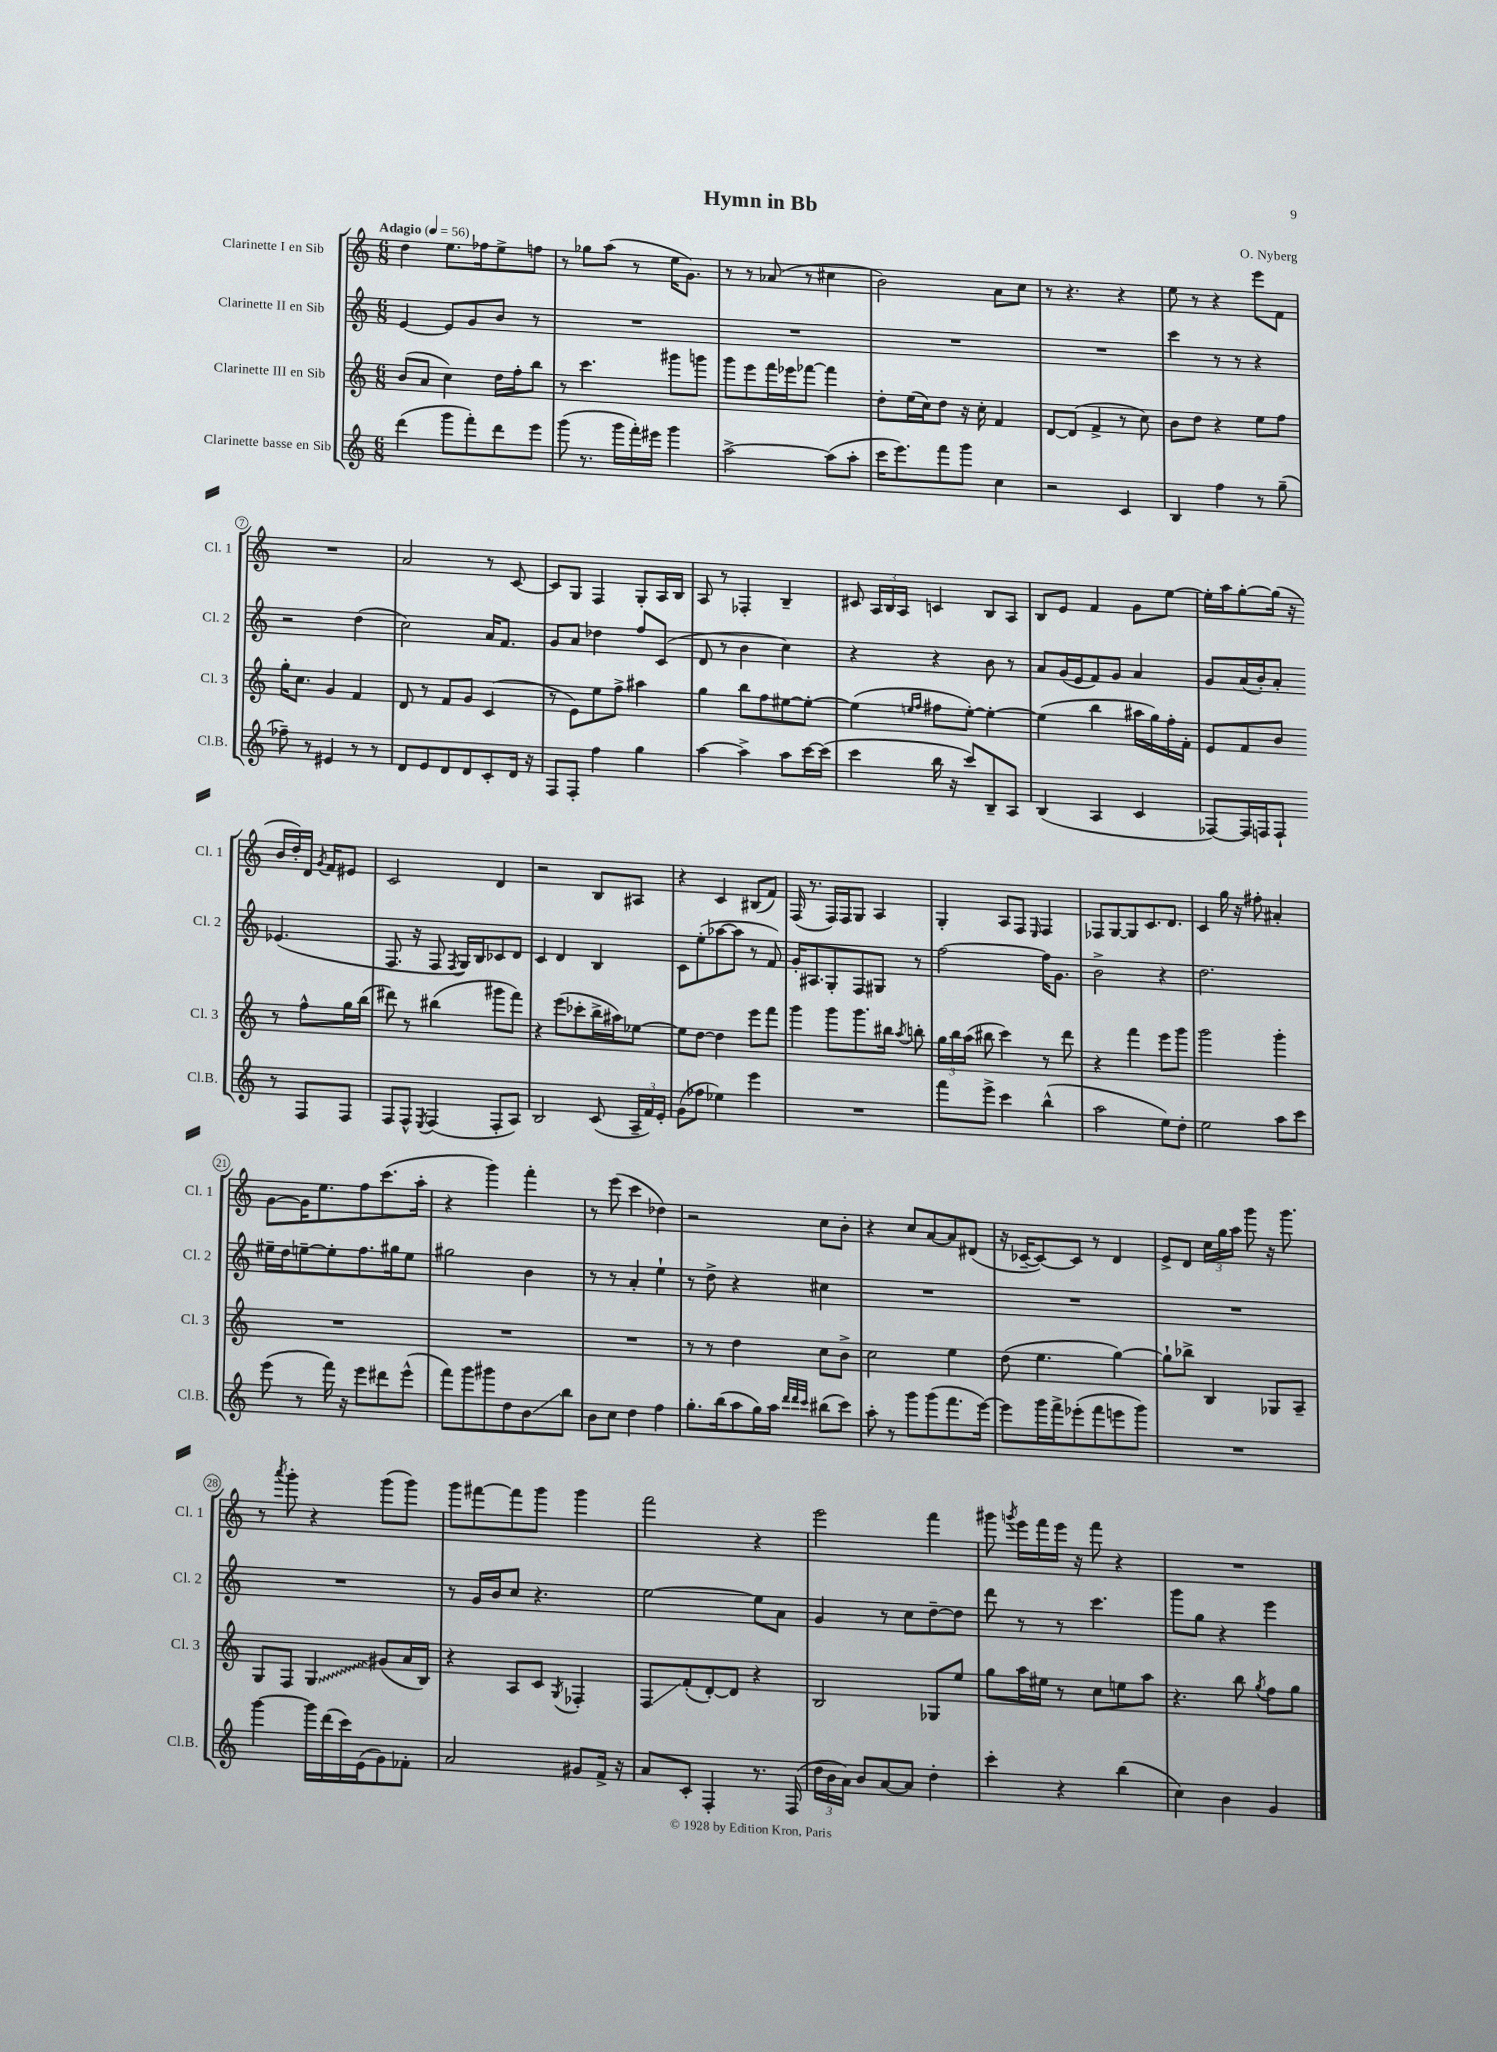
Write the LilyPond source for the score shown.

\header { title = "Hymn in Bb" composer = "O. Nyberg" }
<<
\new StaffGroup <<
\new Staff = "s0" \with { instrumentName = "Clarinette I en Sib" shortInstrumentName = "Cl. 1" } {
    \clef treble \key c \major \numericTimeSignature \time 6/8 \tempo "Adagio" 4 = 56
    \autoBeamOff d''4 e''8.[ fes''16 e''8-> f''8] |
    r8 ges''8[ a''8]( r8 e''16[ g'8.]) |
    r8 r8 aes'8( r8 cis''4 |
    b'2) a'8[ c''8] |
    r8 r4. r4 |
    e''8 r8 r4 e'''8[ f'8] |
    R2. |
    a'2 r8 c'8~ |
    c'8[ g8] f4 g8[-. a16 b16] |
    a8 r8 fes4-. b4-- |
    cis'8 \tuplet 3/2 { a16[ b16 a16] } c'4 b8[ a8] |
    b8[ e'8] f'4 g'8[ e''8]~ |
    e''16[-. a''16 g''8~-. g''16]( r16 b'16[ d''16-.) d'16] \acciaccatura { g'8 } f'16[ eis'8] |
    c'2 d'4 |
    r2 b8[ ais8] |
    r4 c'4 bis8[( f'8]) |
    f16( r8. f16[) f16 g8] a4 |
    g4-. a8[ f8] \grace { e16 } f4 |
    fes8[ g8~ g8 c'8. d'8.] |
    c'4 g''16 r16 fis''8-. ais'4-. |
    g'8[~ g'16 e''8. f''8 c'''8.( a''16]-. |
    r4 g'''4) f'''4-. |
    r8 e'''8( c'''4 des''4) |
    r2 c''8[ b'8]-. |
    r4 c''8[ a'8~ a'8 dis'8]( |
    r16 ces'16[~-- ces'8~) ces'8] r8 d'4 |
    e'8[-> d'8] \tuplet 3/2 { c''16[ g''16 a''16] } g'''8 r16 g'''8. |
    r8 \acciaccatura { a'''8 } g'''8-. r4 g'''8[( g'''8]) |
    g'''8[ fis'''8~ fis'''8 g'''8] g'''4 |
    f'''2 r4 |
    e'''2 f'''4 |
    gis'''8 \acciaccatura { g'''8 } e'''16[ f'''16 e'''16] r16 f'''8 r4 |
    R2. \bar "|." |
}
\new Staff = "s1" \with { instrumentName = "Clarinette II en Sib" shortInstrumentName = "Cl. 2" } {
    \clef treble \key c \major \numericTimeSignature \time 6/8
    \autoBeamOff e'4~ e'8[ g'8 b'8] r8 |
    R2. |
    R2. |
    R2. |
    R2. |
    c'''4 r8 r8 r4 |
    r2 d''4( |
    c''2) a'16[ f'8.] |
    g'8[ a'8] des''4 f''8[ c'8]( |
    d'8 r8 b'4 c''4) |
    r4 r4 b'8 r8 |
    a'8[ g'16( e'16 f'8) g'8] a'4 |
    g'8[ a'16( b'16-.) a'8]-. ees'4.( |
    f8. r16 f8 \acciaccatura { f8 } g16[) b16 ces'8 d'8] |
    c'4 d'4 b4 |
    c'8[ e''8-.( aes''8~ aes''8] r8 f'8) |
    g'16[-. ais8. g8-. f8 gis8] r8 |
    f''2~ f''16[ g'8.] |
    b'2-> r4 |
    d''2. |
    eis''16[-- d''16 e''8~-- e''8-. f''8. gis''16 e''8] |
    gis''2 b'4 |
    r8 r8 a'4-. e''4-! |
    r8 d''8-> r4 cis''4 |
    R2. |
    R2. |
    R2. |
    R2. |
    r8 g'16[ b'16 c''8] r4. |
    e''2~ e''8[ a'8] |
    g'4 r8 c''8[ d''8~-- d''8] |
    d'''8 r8 r8 c'''4. |
    g'''8[ g''8] r4 e'''4 \bar "|." |
}
\new Staff = "s2" \with { instrumentName = "Clarinette III en Sib" shortInstrumentName = "Cl. 3" } {
    \clef treble \key c \major \numericTimeSignature \time 6/8
    \autoBeamOff b'8[( a'8] c''4) d''16[ f''16-. b''8] |
    r8 c'''4. gis'''8[ g'''8] |
    g'''8[ e'''8 f'''16 ees'''16 fes'''8]~ fes'''4 |
    d''8[-. e''16( c''16) d''8] r16 c''16-. f'4 |
    d'8[~ d'8]( f'4-> r8 c''8) |
    b'8[ d''8] r4 e''8[ f''8] |
    g''16[-. c''8.] g'4 f'4 |
    d'8 r8 f'8[ g'8] c'4( |
    r8 e'8[) e''8 f''8]-> ais''4 |
    g''4 b''8[ f''8 eis''8~ eis''8]~-. |
    eis''4( \grace { e''16[ f''16] } fis''8[ e''8]~-.) e''4~-. |
    e''4( b''4 ais''16[ g''16) f''16-. f'16]-. |
    e'8[ f'8 b'8] r8 f''8[-^ g''16 b''16]( |
    dis'''8) r8 bis''4( gis'''8[ f'''8]) |
    r4 e'''8[( ces'''8-. b''16-> ais''16) ees''8]~ |
    ees''8[ d''8]~ d''4 e'''8[ f'''8] |
    g'''4 g'''8[ g'''8. bis''16] \acciaccatura { a''8 } b''8-. |
    \tuplet 3/2 { g''16[ b''16 a''16]( } bis''8 c'''4) r8 d'''8 |
    r4 f'''4 e'''8[ g'''8] |
    g'''2 g'''4-. |
    R2. |
    R2. |
    R2. |
    r8 r8 d''4 c''8[ b'8]-> |
    c''2 e''4 |
    d''8( e''4. g''4~) |
    g''8[-! bes''8]-> b4 ges8[ a8]-- |
    g8[ f8] \once \override Glissando.style = #'zigzag g4\glissando gis'8[( a'16 b16]) |
    r4 a8[ c'8] \acciaccatura { g8 } fes4-. |
    f8[\glissando f'8-.( d'8~-.) d'8] r4 |
    b2 ges8[ e''8] |
    g''8[ a''16 eis''16] r8 c''8[ e''8 a''8] |
    r4. b''8 \acciaccatura { g''8 } f''8[ g''8] \bar "|." |
}
\new Staff = "s3" \with { instrumentName = "Clarinette basse en Sib" shortInstrumentName = "Cl.B." } {
    \clef treble \key c \major \numericTimeSignature \time 6/8
    \autoBeamOff d'''4( g'''8[ f'''8-.) d'''8 e'''8] |
    g'''8( r8. g'''16[ f'''16-.) eis'''16] g'''4 |
    a''2~-> a''8[( a''8]-. |
    c'''16[ e'''8.) f'''8 g'''8] c''4 |
    r2 c'4 |
    b4 f''4 r8 g''8--( |
    fes''8--) r8 eis'4 r8 r8 |
    d'8[ e'8 d'8 d'8 c'8-. d'16] r16 |
    f8[ f8]-. f''4 g''4 |
    a''4~ a''4-> a''8[ c'''16~ c'''16]( |
    c'''4 b''16 r16 c'''8[) b8-- a8] |
    b4( a4 c'4 |
    fes8[~) fes16 f16 f8]-! r8 f8[ f8] |
    f8[ f8]-^ \acciaccatura { e8 } f4( f8[-. a8]) |
    b2 c'8( \tuplet 3/2 { a16[-- f'16) e'16]-. } |
    g'8[( fes''8] ees''4) e'''4 |
    R2. |
    f'''8[ e'''8]-> c'''4 b''4-^( |
    a''2 e''8[) d''8]-. |
    e''2 a''8[ c'''8] |
    e'''8( r8 f'''16) r16 e'''8[ dis'''8 e'''8]-^( |
    f'''8[) g'''8 gis'''8 d''8 b'8\glissando b''8] |
    b'8[ c''8] d''4 f''4 |
    g''8.[-. b''16( a''8 g''16) a''16] \grace { d'''32[ d'''32 c'''32] } bis''8[( c'''8]) |
    a''8-. r8 g'''8[ g'''8( f'''8. e'''16]~) |
    e'''8[ g'''16 f'''16-> ees'''8-.( f'''8 e'''8 g'''8]) |
    R2. |
    g'''4~ g'''16[ d'''16( c'''16) e'16( g'8) fes'8]-. |
    a'2 gis'8[ f'16]-> r16 |
    a'8[ c'8]-. f4-. r8. f16( |
    \tuplet 3/2 { d''16[ b'16 a'16]) } b'8[ a'8~ a'8] d''4-. |
    c'''4-. r4 b''4( |
    c''4) b'4 g'4 \bar "|." |
}
>>
>>
\layout { \context { \Score \override BarNumber.stencil = #(make-stencil-circler 0.1 0.3 ly:text-interface::print) } }
